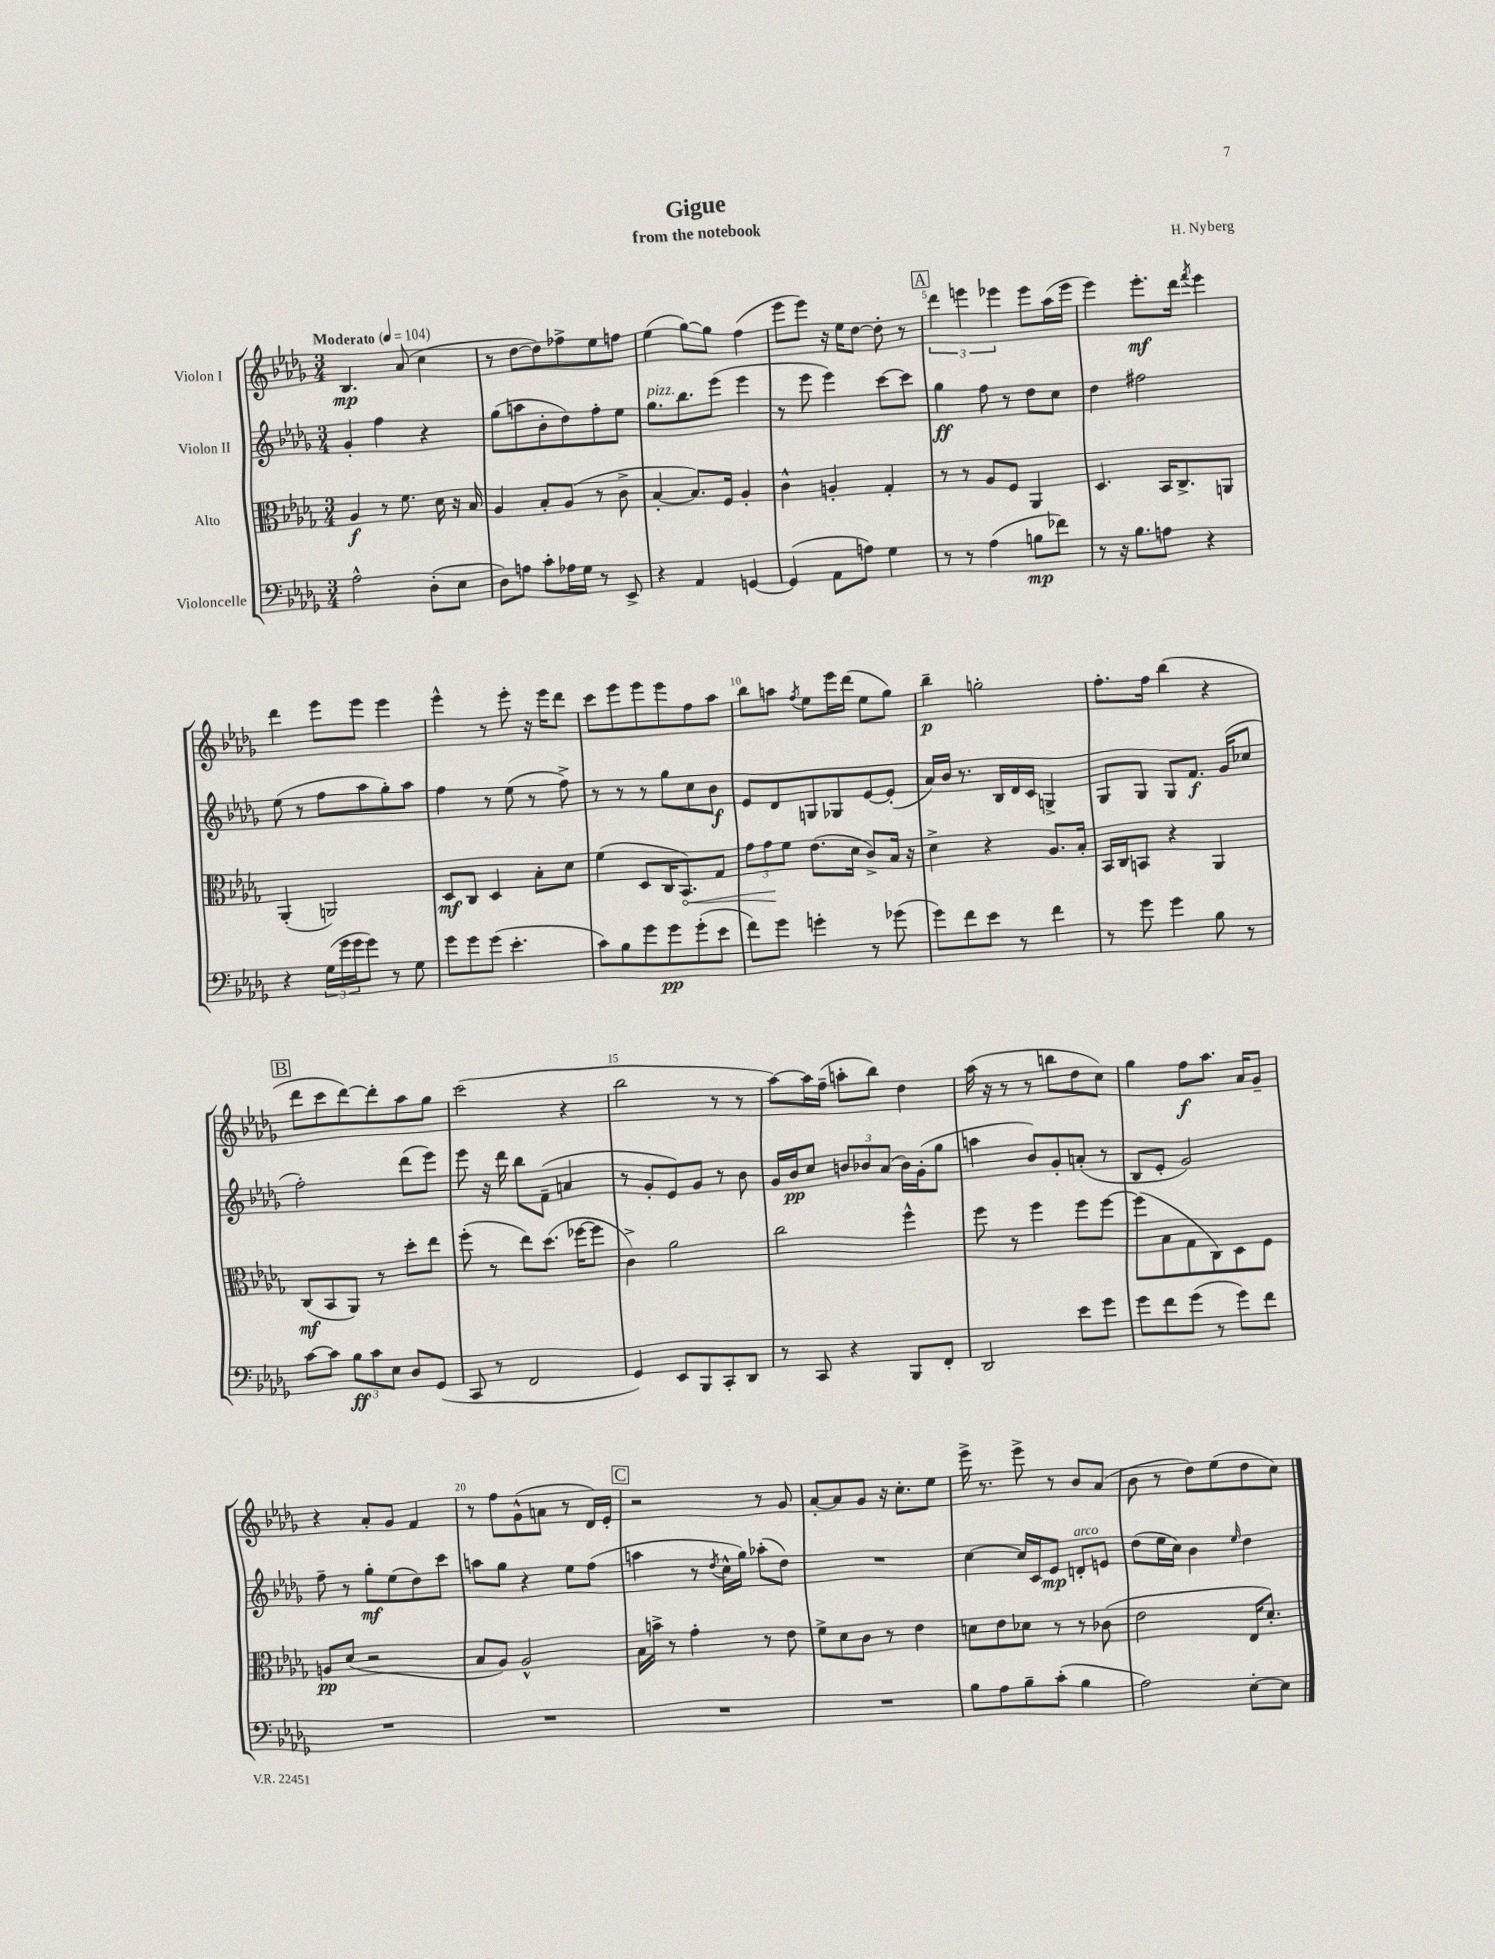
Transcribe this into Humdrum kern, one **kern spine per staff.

**kern	**kern	**kern	**kern
*staff4	*staff3	*staff2	*staff1
*clefF4	*clefC3	*clefG2	*clefG2
*k[b-e-a-d-g-]	*k[b-e-a-d-g-]	*k[b-e-a-d-g-]	*k[b-e-a-d-g-]
*M3/4	*M3/4	*M3/4	*M3/4
*MM104	*MM104	*MM104	*MM104
2A-^^\	4A-/	4g-'/	4.B-/
.	8r	4ff\	.
.	8.f\	.	(8a-/
(8D-'\L	.	4r	4cc\
.	16d-\	.	.
8E-\J	16r	.	.
.	16B-/	.	.
=	=	=	=
8D-\L)	4A-/	(8gg-\L	8r
8A\J	.	8aa\	[8dd-\L
8c'\L	8B-'/L	8b-'\	8dd-\])
16A-\L	(8A-/J	8dd-\)	8ff-^\
16G-\JJ	.	.	.
8r	8r	8ff'\	8ee-\
8EE-^/	8c^\	8ee-\J	8ff\J
=	=	=	=
4r	[4B-'/	8.gg-\L	(4ee-\
.	.	8.bb-\	.
4AA-/	8.B-/]L)	.	[8gg-\L)
.	.	(8eee-\J	8gg-\]J
.	16F/Jk	.	.
[4GG/	4A-'/	4eee-\	(4ff\
=	=	=	=
(4GG/]	4c^^\	8r	8eee-\L
.	.	8eee-\	8eee-\J)
8AA-\L	4A'/	4eee-\)	16r
.	.	.	16ee-\LK
8A\J)	.	.	[8dd-\J
4G-\	4G-'/	[8ccc\L	8dd-'\]
.	.	8ccc\]J	8r
=	=	=	=
8r	8r	4gg-\	6ddd-\
8r	8r	.	.
.	.	.	6eee\
(4A-\	8A-/L	8ff\	.
.	.	.	6eee-\
.	8F/J	8r	.
8B\L	4AA-/	8dd-\L	8eee-\L
8f-\J)	.	8cc\J	(16aa-\L
.	.	.	16eee-\JJ
=	=	=	=
8r	4.D-/	4dd-\	4eee-\)
16r	.	.	.
8.B-\L	.	.	.
.	.	2ff#\	8.eee-'\L
8A\J	16BB-/LK	.	.
.	8.C^/	.	16ddd-\Jk
.	.	.	8qfff/
4r	.	.	4eee-\
.	8AA/J	.	.
=	=	=	=
4r	(4AA-'/	(8ee-\	4ddd-\
.	.	8r	.
(24G-\LL	2AA/)	8ff\L	8eee-\L
24g-\	.	.	.
24g-\J	.	.	.
8g-\J)	.	8aa-\	8eee-\J
8r	.	8gg-'\)	4eee-\
8G-\	.	8aa-\J	.
=	=	=	=
8g-\L	8D-/L	4ff\	4eee-^^\
8g-\	8C/J	.	.
(8g-\J	4D-/	8r	8r
4.e-'\	.	(8ee-\	8eee-'\
.	8B-'\L	8r	16r
.	.	.	16eee-\LK
.	8d-\J	8ff^\)	8ddd-\J
=	=	=	=
8c\L)	(4f\	8r	8ccc\L
8B-\	.	8r	8eee-\
8g-\	8D-/L	8r	8eee-\
8g-\	16C/K	8gg-\L	8eee-\
.	8.BB-/)	.	.
(8g-'\	.	8cc\	8ff\
8e-\J	8G-/J	8b-\J	8aa-\J
=	=	=	=
8f\L)	12g-\L	8e-/L	8bb-\L
.	12g-\	.	.
8g-\J	.	8d-/	8aa\J
.	12f\J	.	.
.	.	.	8qff/
4g'\	(8.e-\L	8G/	8ee-\L
.	.	8G-/	16eee-\L
.	16d-\Jk	.	(16ddd-\JJ
8r	8c^/L)	[8e-/	8ee-\L
(8g-\	16B-/Jk	(8e-'/]J	8gg-\J)
.	16r	.	.
=	=	=	=
8g-\L)	4d-^\	16a-/LL)	4bb-~\
.	.	16b-/JJ	.
8f\	.	8.r	.
8e-\J	4r	.	2gg'\
.	.	16B-/LL	.
8r	.	16d-/	.
.	.	16c/JJ	.
4f\	8.A-/L	4G^/	.
.	16B-'/Jk	.	.
=	=	=	=
8r	16BB-/LL	8G-/L	8.ff'\L
.	16C/J	.	.
8g-\	8BB/J	8G-/J	.
.	.	.	16ff\Jk
4g-\	4r	8G-/L	(4bb-\
.	.	8.f/J	.
8B-\	4AA-/	.	4r
.	.	(16g-/LK	.
8r	.	8cc-/J	.
=	=	=	=
[8c\L	(8C/L	2ff'\)	8ddd-\L
8c\]J	8BB-/	.	8ccc\
12B-\L	8AA-/J)	.	[8ddd-\)
12c\	.	.	.
.	8r	.	8ddd-'\]
12E-\J	.	.	.
8D-/L	8dd-'\L	(8ddd-\L	8aa-\
(8GG-/J	8ee-\J	8eee-\J)	8gg-\J
=	=	=	=
8CC/	(8ff'\	8eee-\	(2ccc\
8r	8r	16r	.
.	.	16ddd-\	.
2FF/	8ee-\L)	8bb-\L	.
.	(8.dd-\J	(8f~\J	.
.	.	4a/	4r
.	[16ff-\LK	.	.
.	8ff-\]J	.	.
=	=	=	=
4GG-/)	4c^\)	8r	2bb-\
.	.	8g-'/L	.
8EE-/L	2a-\	8e-/)	.
8BBB-/	.	8g-/J	.
8CC'/	.	8r	8r
8DD-/J	.	8b-\	8r
=	=	=	=
8r	2cc\	16g-/LL	[8aa-\L)
.	.	16b-/J	.
8CC/	.	8cc/J	16aa-\]L
.	.	.	(16ff~\JJ
4r	.	12b/L	8aa'\L
.	.	12b-/	.
.	.	.	8bb-\J)
.	.	(12a-/J	.
8BBB-/L	4ff^^\	16b-\LL)	4dd-\
.	.	(16g-'\J	.
8FF'/J	.	8gg-\J	.
=	=	=	=
2DD-/	8ff\	4aa\	(16aa-\
.	.	.	16r
.	8r	.	8r
.	4ff\	8b-/L)	8r
.	.	8g-'/	8bb\L
8e-\L	8ff\L	(8a'/J	8dd-\
8g-\J	[8ff\J	8r	8cc\J)
=	=	=	=
8g-\L	(8ff\]L	8B-/L	4gg-\
8f\	8B-\	8e-'/J	.
(8g-\J	8G-\	2g-/)	8ff\L
8r	8C\)	.	8.aa-\J
8g-\L)	8D-\	.	.
.	.	.	16a-/LK
8f\J	8F\J	.	8g-~/J
=	=	=	=
2.r	8A/L	8ff~\	4r
.	(8d-/J	8r	.
.	2r	8gg-'\L	8a-'/L
.	.	(8ee-\	8g-/J
.	.	8dd-\)	4f/
.	.	8ccc\J	.
=	=	=	=
2.r	8B-/L	8aa\L	8r
.	8A-/J)	8gg-\J	8ff\L
.	2A-^^/	4r	(8g-^^\
.	.	.	8a\J
.	.	8ee-\L	8r
.	.	(8ff\J	16d-/LL)
.	.	.	16e-'/JJ
=	=	=	=
2.r	16B-\LL	4aa\	2r
.	16b^\JJ	.	.
.	8r	.	.
.	4g-'\	8r	.
.	.	8qdd-/	.
.	.	16cc^^\LL	.
.	.	16gg-\JJ)	.
.	8r	(8aa-'\L	8r
.	8e-\	8dd-\J)	8g-/
=	=	=	=
2.r	8f^\L	2.r	[8a-'/L
.	8d-\	.	8a-/]
.	8c\J	.	8g-/J
.	8r	.	16r
.	.	.	8.cc'\L
.	4e-\	.	.
.	.	.	8ee-\J
=	=	=	=
8B-\L	8d\L	[4cc\	16eee-^\
.	.	.	8.r
8A-\	8e-\	.	.
8B-~\	8d-\J	16cc/]LL	8eee-^\
.	.	16c/J	.
(8c'\J	8r	8e-/J	8r
4B-\	8r	8d'/L	8b-/L
.	(8c-\	8e/J	(8a-/J
=	=	=	=
2A-\)	2e-\	(8dd-\L	8b-\
.	.	16ee-\L	8r
.	.	16cc\JJ)	.
.	.	4b-\	8dd-\L)
.	.	.	(8ee-\
.	.	16qqee-/	.
[8E-'\L	16E-/LK	4dd-\	8dd-\
.	8.d-'/J)	.	.
8E-\]J	.	.	8cc\J)
==	==	==	==
*-	*-	*-	*-
